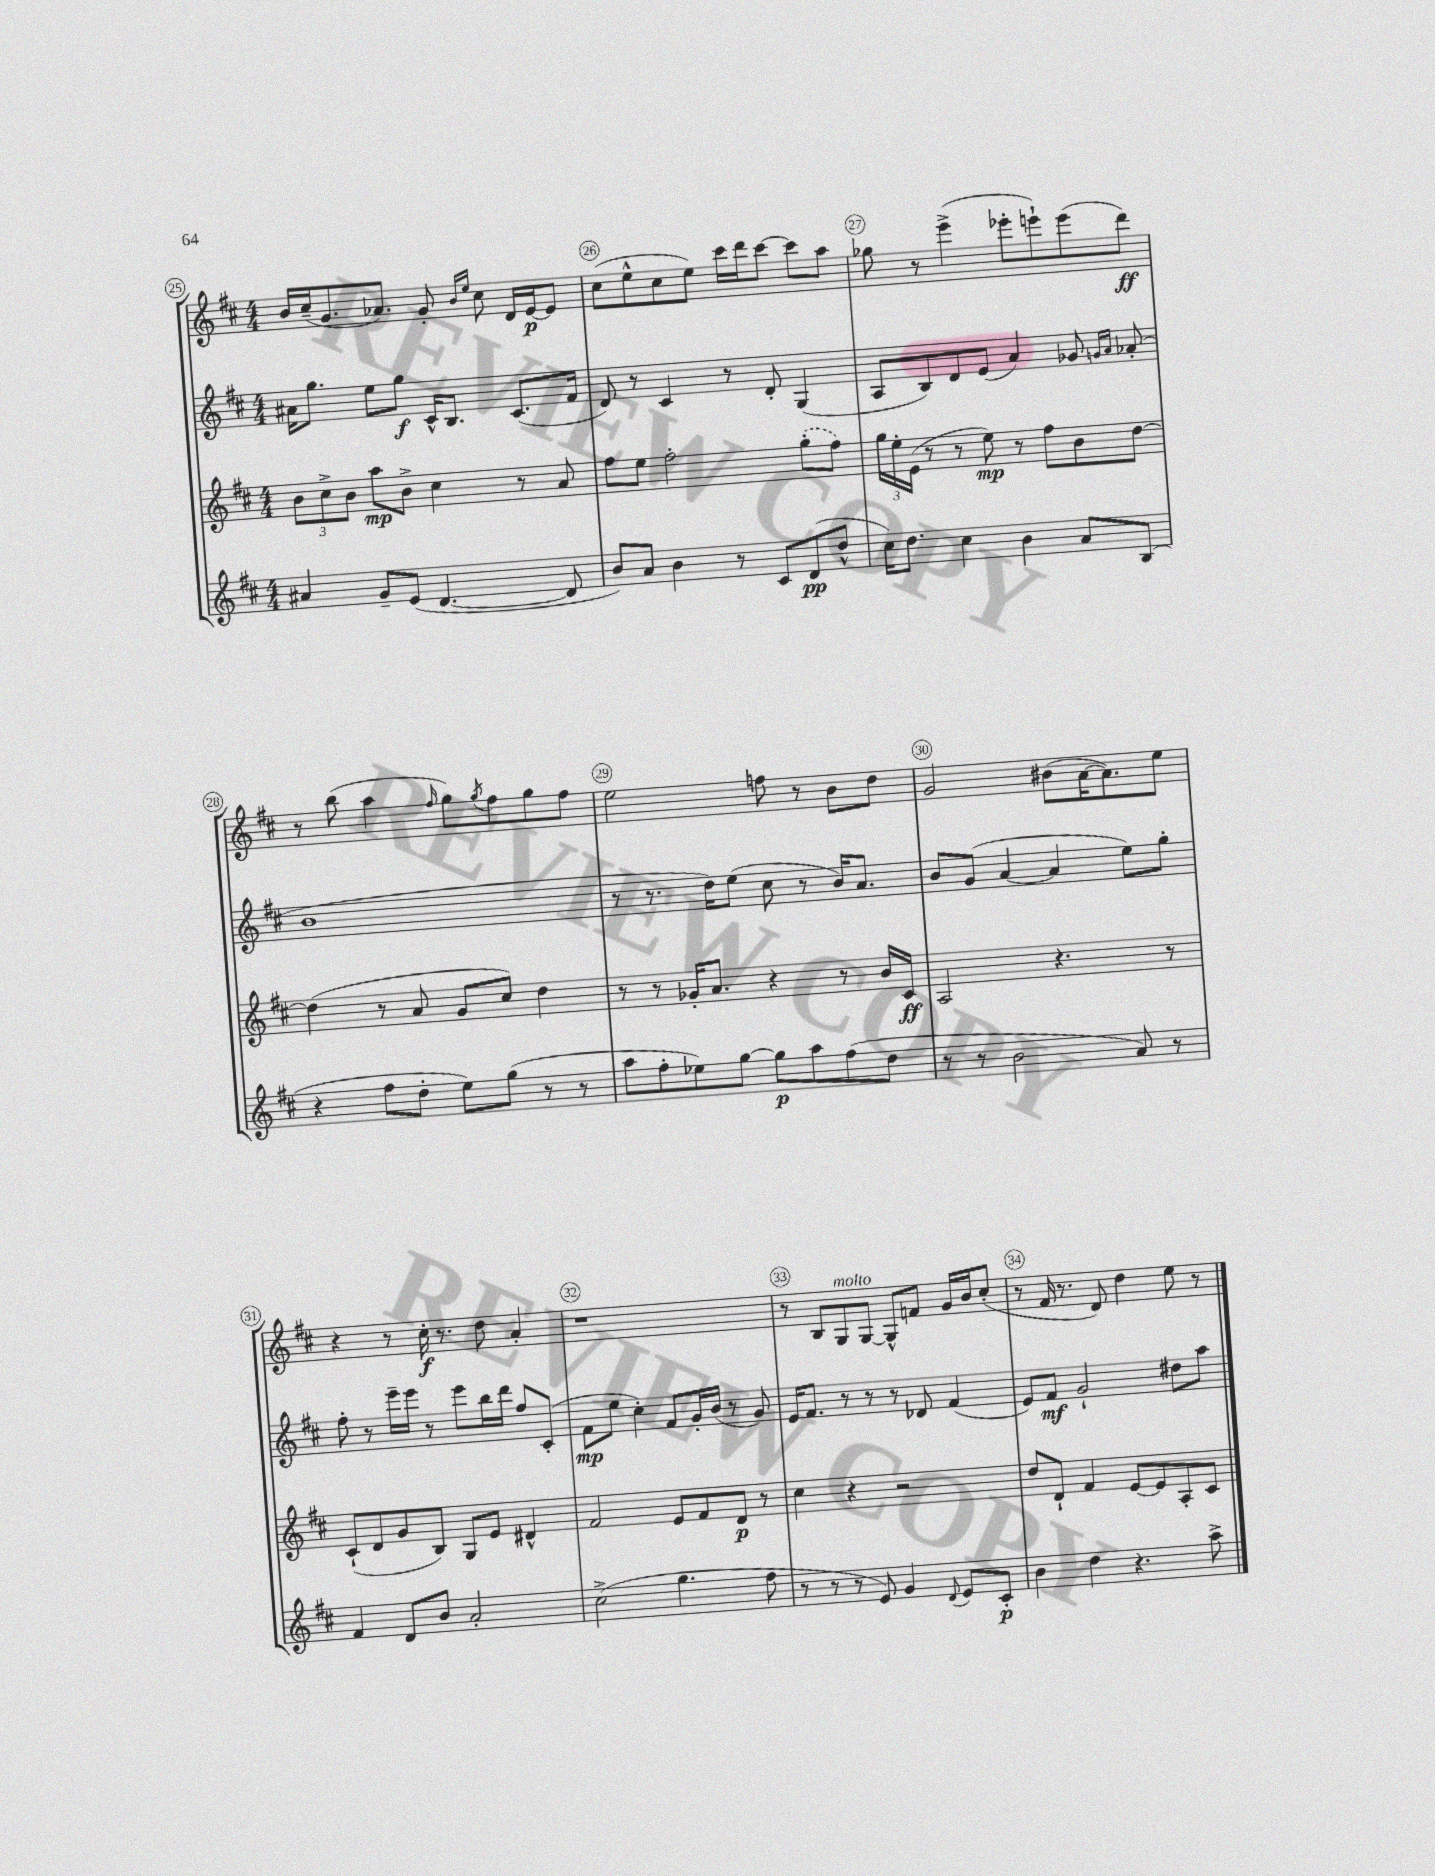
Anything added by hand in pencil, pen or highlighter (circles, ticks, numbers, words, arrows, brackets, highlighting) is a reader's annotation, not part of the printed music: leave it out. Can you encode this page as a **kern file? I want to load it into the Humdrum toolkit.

**kern	**dynam	**kern	**dynam	**kern	**dynam	**kern	**dynam
*part4	*part4	*part3	*part3	*part2	*part2	*part1	*part1
*staff4	*staff4	*staff3	*staff3	*staff2	*staff2	*staff1	*staff1
*clefG2	*	*clefG2	*	*clefG2	*	*clefG2	*
*k[f#c#]	*	*k[f#c#]	*	*k[f#c#]	*	*k[f#c#]	*
*M4/4	*	*M4/4	*	*M4/4	*	*M4/4	*
=25	=25	=25	=25	=25	=25	=25	=25
4a#X/	.	12b\L	.	16a#X\KL	.	16b/LL	.
.	.	.	.	8.gg\J	.	(16cc#~/J	.
.	.	12cc#^\	.	.	.	.	.
.	.	.	.	.	.	8.g/	.
.	.	12b\J	.	.	.	.	.
8g~/L	.	8aa\L	mp	8ee\L	.	.	.
.	.	.	.	.	.	8.a-X/J)	.
(8e/J	.	8b^\J	.	8gg\J	f	.	.
[4.d/	.	4cc#\	.	16c#^^/KL	.	8g'/	.
.	.	.	.	8.B/J	.	.	.
.	.	.	.	.	.	16qqb/LL	.
.	.	.	.	.	.	16qqee/JJ	.
.	.	.	.	.	.	8cc#\	.
.	.	8r	.	(8.c#/L	.	16d/LL	.
.	.	.	.	.	.	[16e/J	p
8d/]	.	8a/	.	.	.	8e/J]	.
.	.	.	.	16f#/Jk	.	.	.
=26	=26	=26	=26	=26	=26	=26	=26
8b/L)	.	8ff#\L	.	8d/)	.	(8cc#\L	.
8a/J	.	8ee\J	.	8r	.	8ee^^\	.
4b\	.	2ff#'\	.	4c#/	.	8cc#\	.
.	.	.	.	.	.	8ee\J)	.
8r	.	.	.	8r	.	16ccc#\LL	.
.	.	.	.	.	.	16ddd\J	.
8c#/L	.	.	.	8d'/	.	[8ccc#\J	.
(8d/	pp	(8gg'\L	.	(4G/	.	8ccc#\L]	.
8dd^^/J	.	8ff#\J)	.	.	.	8aa\J	.
=27	=27	=27	=27	=27	=27	=27	=27
16cc#\KL)	.	24gg\LL	.	8A/L	.	8gg-X\	.
.	.	24ee'\	.	.	.	.	.
8.dd\J	.	.	.	.	.	.	.
.	.	(24e\JJ	.	.	.	.	.
.	.	8r	.	8B/)	.	8r	.
4cc#\	.	8r	.	8d/	.	(4eee^\	.
.	.	8ee\)	mp	(8e/J	.	.	.
4b\	.	8r	.	4a/)	.	8eee-X'\L	.
.	.	8ff#\L	.	.	.	8eeen`\)	.
8a/L	.	8b\	.	8g-X/	.	(8eee\	.
.	.	.	.	16qqgn/LL	.	.	.
.	.	.	.	16qqa/JJ	.	.	.
(8B/J	.	[8dd\J	.	(8a-X'/	.	8ddd\J)	ff
!!LO:LB:g=z
=28	=28	=28	=28	=28	=28	=28	=28
4r	.	(4dd\]	.	1b	.	8r	.
.	.	.	.	.	.	(8bb\	.
8ff#\L	.	8r	.	.	.	4aa\	.
8dd'\J	.	8a/	.	.	.	.	.
.	.	.	.	.	.	16qqff#/	.
8ee\L)	.	8g/L	.	.	.	8gg\L)	.
.	.	.	.	.	.	8qgg/	.
(8gg\J	.	8cc#/J)	.	.	.	8ff#\	.
8r	.	4dd\	.	.	.	8gg\	.
8r	.	.	.	.	.	8ff#\J	.
=29	=29	=29	=29	=29	=29	=29	=29
8aa\L	.	8r	.	8r	.	2ee\	.
8ff#'\	.	8r	.	8.r	.	.	.
8ee-X\)	.	16g-X'/KL	.	.	.	.	.
.	.	8.a/J	.	16dd\KL)	.	.	.
[8gg\J	.	.	.	(8ee\J	.	.	.
8gg\L]	p	4r	.	8cc#\	.	8ffn\	.
8aa\	.	.	.	8r	.	8r	.
(8ff#\	.	8r	.	16b/KL)	.	8b\L	.
.	.	.	.	8.a/J	.	.	.
8dd\J	.	16b/LL	.	.	.	8dd\J	.
.	.	16c#/JJ	ff	.	.	.	.
=30	=30	=30	=30	=30	=30	=30	=30
8r	.	2A/	.	8b/L	.	2g/	.
8r	.	.	.	(8g/J	.	.	.
2b\	.	.	.	[4a/	.	.	.
.	.	4.r	.	4a/]	.	(8b#X\L	.
.	.	.	.	.	.	[16a\K	.
.	.	.	.	.	.	8.a\])	.
8a/)	.	.	.	8ee\L)	.	.	.
8r	.	8r	.	8gg'\J	.	8ee\J	.
!!LO:LB:g=z
=31	=31	=31	=31	=31	=31	=31	=31
4f#/	.	(8c#`/L	.	8ff#'\	.	4r	.
.	.	8d/	.	8r	.	.	.
8d/L	.	8g/	.	16eee~\LL	.	8r	.
.	.	.	.	16eee\JJ	.	.	.
8b/J	.	8B/J)	.	8r	.	16cc#'\	f
.	.	.	.	.	.	8.r	.
2a'/	.	8G/L	.	8eee\L	.	.	.
.	.	8e/J	.	16bb\L	.	8dd\	.
.	.	.	.	16ddd\JJ	.	.	.
.	.	4d#X^^/	.	8ff#/L	.	4a'/	.
.	.	.	.	(8c#'/J	.	.	.
=32	=32	=32	=32	=32	=32	=32	=32
(2cc#^\	.	2f#/	.	8f#\L	mp	1r	.
.	.	.	.	8ee\J	.	.	.
.	.	.	.	4cc#'\)	.	.	.
4.gg\	.	8e/L	.	8f#/L	.	.	.
.	.	8f#/	.	16g'/L	.	.	.
.	.	.	.	(16b/JJ	.	.	.
.	.	8d/J	p	8r	.	.	.
8ff#\	.	8r	.	8g/)	.	.	.
=33	=33	=33	=33	=33	=33	=33	=33
8r	.	4cc#\	.	16e/KL	.	8r	.
.	.	.	.	8.f#/J	.	.	.
8r	.	.	.	.	.	8B/L	.
!	!	!	!	!	!	!LO:TX:a:i:t=molto	!
8r	.	4r	.	8r	.	8G/	.
8e/)	.	.	.	8r	.	[8G/J	.
4g/	.	2r	.	8r	.	8G^^/L]	.
.	.	.	.	8d-X/	.	8fn/J	.
8qqd/	.	.	.	.	.	.	.
8e/L	.	.	.	(4f#/	.	16g/LL	.
.	.	.	.	.	.	16b/J	.
8c#'/J	p	.	.	.	.	(8cc#'/J	.
=34	=34	=34	=34	=34	=34	=34	=34
4b\	.	8dd/L	.	8e/L)	.	8r	.
.	.	8d`/J	.	8f#/J	mf	16f#/	.
.	.	.	.	.	.	8.r	.
4dd\	.	4f#/	.	2g`/	.	.	.
.	.	.	.	.	.	8d/)	.
4.r	.	[8e/L	.	.	.	4dd\	.
.	.	8e/]	.	.	.	.	.
.	.	8A'/	.	8dd#X\L	.	8ee\	.
8aa^\	.	8c#/J	.	8aa\J	.	8r	.
==	==	==	==	==	==	==	==
*-	*-	*-	*-	*-	*-	*-	*-
